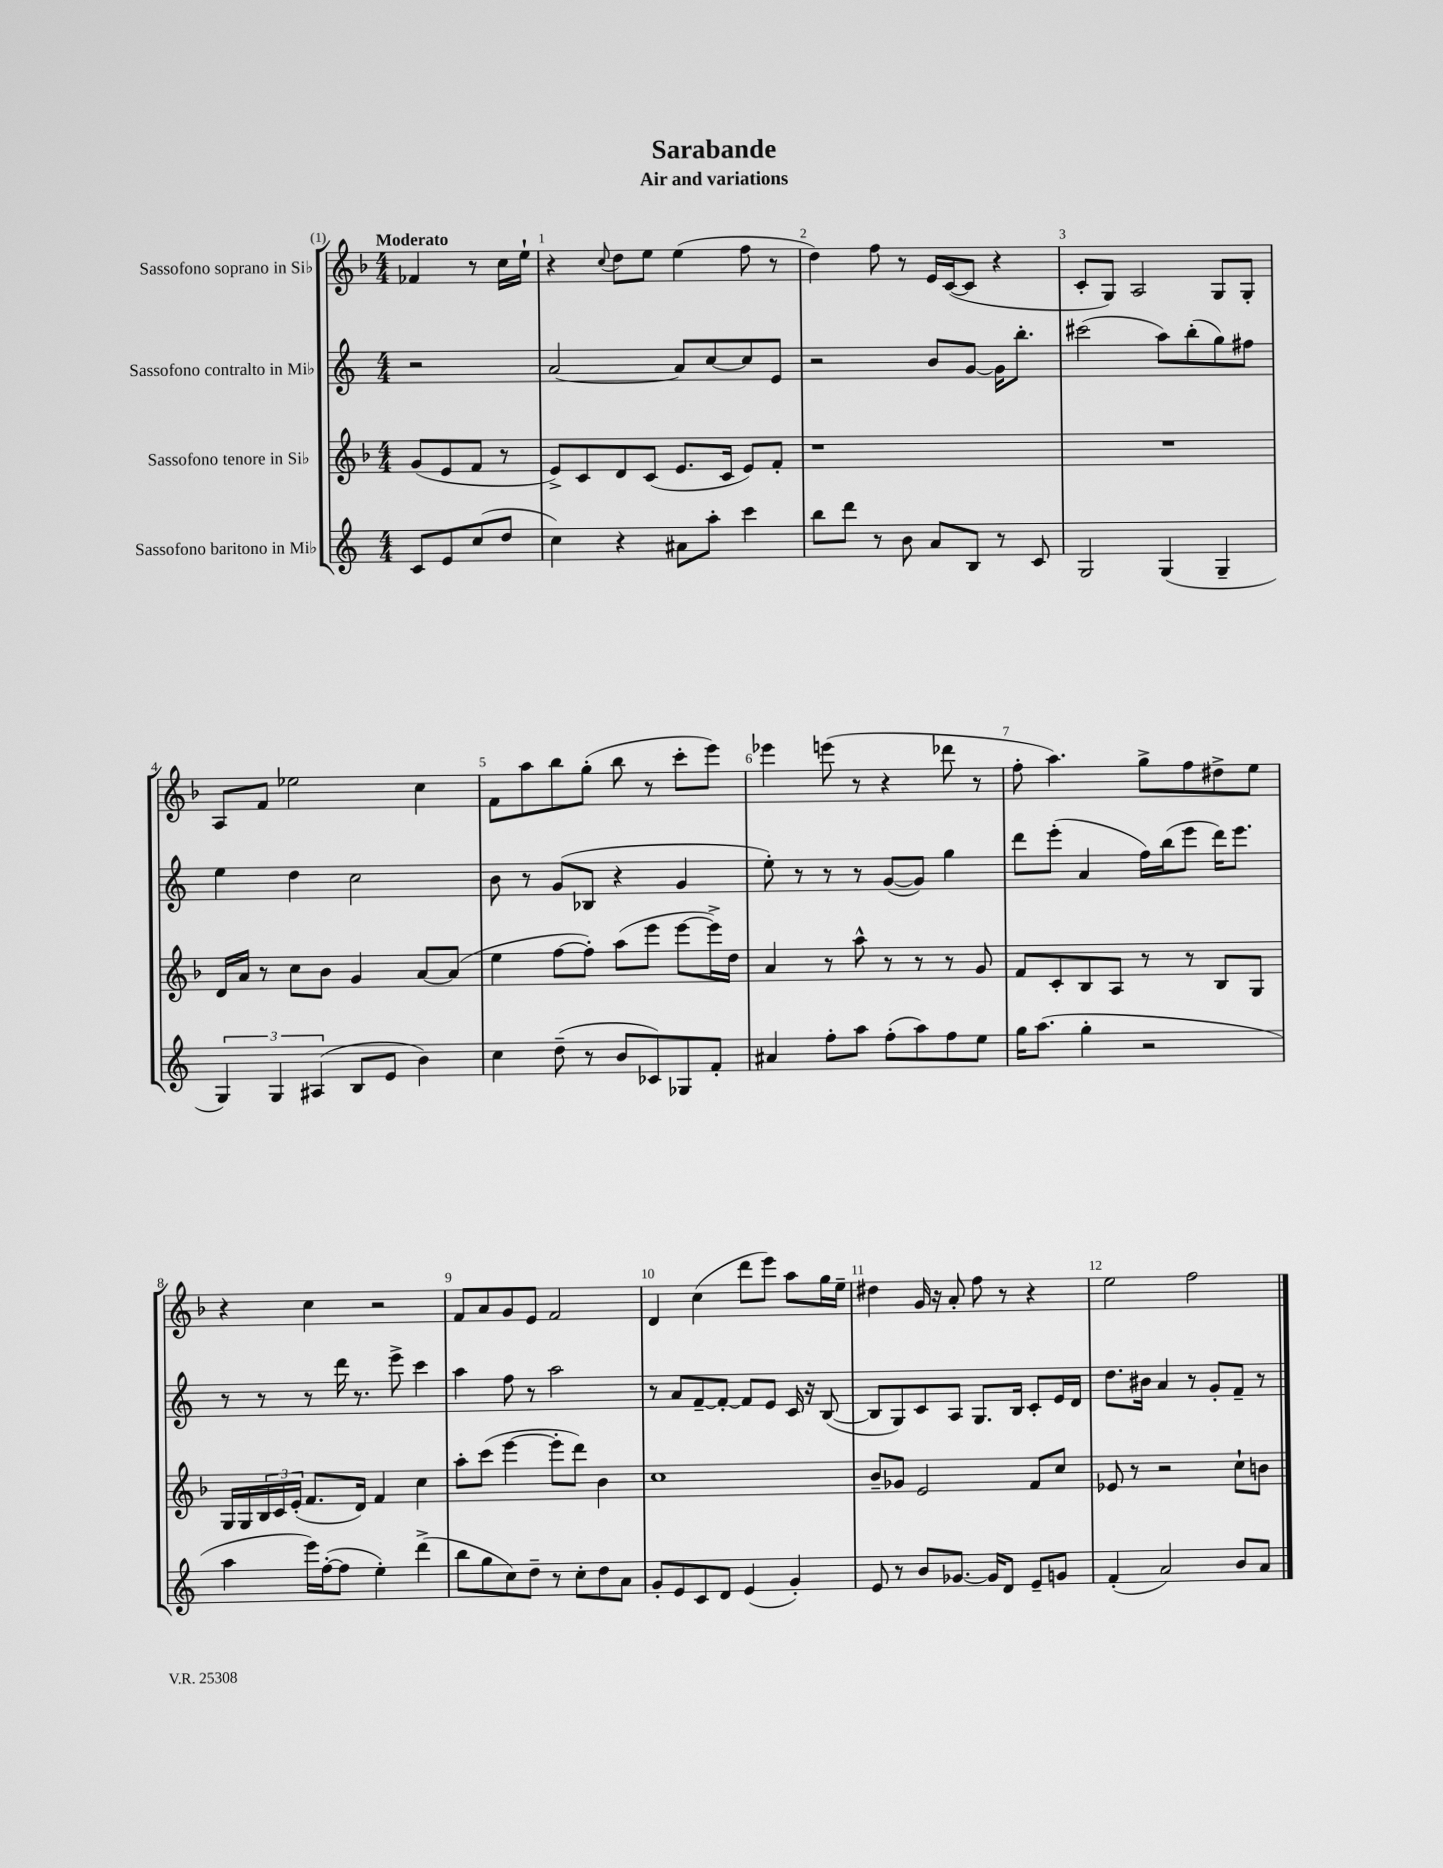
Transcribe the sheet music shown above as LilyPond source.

\header { title = "Sarabande" subtitle = "Air and variations" }
<<
\new StaffGroup <<
\new Staff = "s0" \with { instrumentName = "Sassofono soprano in Sib" } {
    \clef treble \key f \major \numericTimeSignature \time 4/4 \partial 2 \tempo "Moderato"
    fes'4 r8 c''16 e''16-! |
    r4 \appoggiatura { c''8 } d''8 e''8 e''4( f''8 r8 |
    d''4) f''8 r8 e'16 c'16~( c'8 r4 |
    c'8-. g8) a2 g8 g8-. |
    a8 f'8 ees''2 c''4 |
    f'8 a''8 bes''8 g''8-.( bes''8 r8 c'''8-. e'''8) |
    ees'''4 e'''8( r8 r4 des'''8 r8 |
    f''8-. a''4.) g''8-> f''8 dis''8-> e''8 |
    r4 c''4 r2 |
    f'8 a'8 g'8 e'8 f'2 |
    d'4 c''4( d'''8 e'''8) a''8 g''16 e''16-- |
    dis''4 g'16 r16 a'8-. f''8 r8 r4 |
    e''2 f''2 \bar "|." |
}
\new Staff = "s1" \with { instrumentName = "Sassofono contralto in Mib" } {
    \clef treble \key c \major \numericTimeSignature \time 4/4 \partial 2
    r2 |
    a'2~ a'8 c''8~ c''8 e'8 |
    r2 b'8 g'8~ g'16 b''8.-. |
    cis'''2( a''8) b''8-.( g''8) fis''8 |
    e''4 d''4 c''2 |
    b'8 r8 g'8( bes8 r4 g'4 |
    e''8-.) r8 r8 r8 g'8~( g'8) g''4 |
    d'''8 e'''8-.( a'4 f''16) b''16( e'''8 d'''16) e'''8. |
    r8 r8 r8 d'''16 r8. e'''8-> c'''4 |
    a''4 f''8 r8 a''2 |
    r8 a'8 f'8~-- f'8~-. f'8 e'8 c'16 r16 b8~( |
    b8 g8) c'8 a8 g8. b16 c'8-. e'16 d'16 |
    d''8. bis'16 a'4 r8 g'8-. f'8-- r8 \bar "|." |
}
\new Staff = "s2" \with { instrumentName = "Sassofono tenore in Sib" } {
    \clef treble \key f \major \numericTimeSignature \time 4/4 \partial 2
    g'8( e'8 f'8 r8 |
    e'8->) c'8 d'8 c'8( e'8. c'16 e'8) f'8-. |
    r1 |
    R1 |
    d'16 a'16 r8 c''8 bes'8 g'4 a'8~ a'8( |
    e''4 f''8~ f''8-.) a''8( e'''8 e'''8~ e'''16->) d''16 |
    a'4 r8 a''8-^ r8 r8 r8 g'8 |
    f'8 c'8-. bes8 a8 r8 r8 bes8 g8 |
    g16 g16 \tuplet 3/2 { bes16 c'16 e'16-.( } f'8. d'16) f'4 c''4 |
    a''8-. c'''8( e'''4~ e'''8-. d'''8) bes'4 |
    c''1 |
    bes'8-- ges'8 e'2 f'8 c''8 |
    ees'8 r8 r2 c''8-! b'8 \bar "|." |
}
\new Staff = "s3" \with { instrumentName = "Sassofono baritono in Mib" } {
    \clef treble \key c \major \numericTimeSignature \time 4/4 \partial 2
    c'8 e'8 c''8( d''8 |
    c''4) r4 ais'8 a''8-. c'''4 |
    b''8 d'''8 r8 b'8 a'8 b8 r8 c'8 |
    g2 g4( g4-- |
    \tuplet 3/2 { g4) g4 ais4( } b8 e'8 b'4) |
    c''4 d''8--( r8 b'8 ces'8) ges8 f'8-. |
    ais'4 f''8-. a''8 f''8-.( a''8) f''8 e''8 |
    g''16 a''8.( g''4-. r2 |
    a''4 e'''16) f''16~-.( f''8 e''4-.) d'''4->( |
    b''8 g''8 c''8) d''8-- r8 c''8-. d''8 a'8 |
    g'8-. e'8 c'8 d'8 e'4( g'4-.) |
    e'8 r8 b'8 ges'8.~ ges'16 d'8 e'8-- g'8 |
    f'4-.( a'2) b'8 a'8 \bar "|." |
}
>>
>>
\layout { \context { \Score \override BarNumber.break-visibility = ##(#f #t #t) barNumberVisibility = #all-bar-numbers-visible } }
